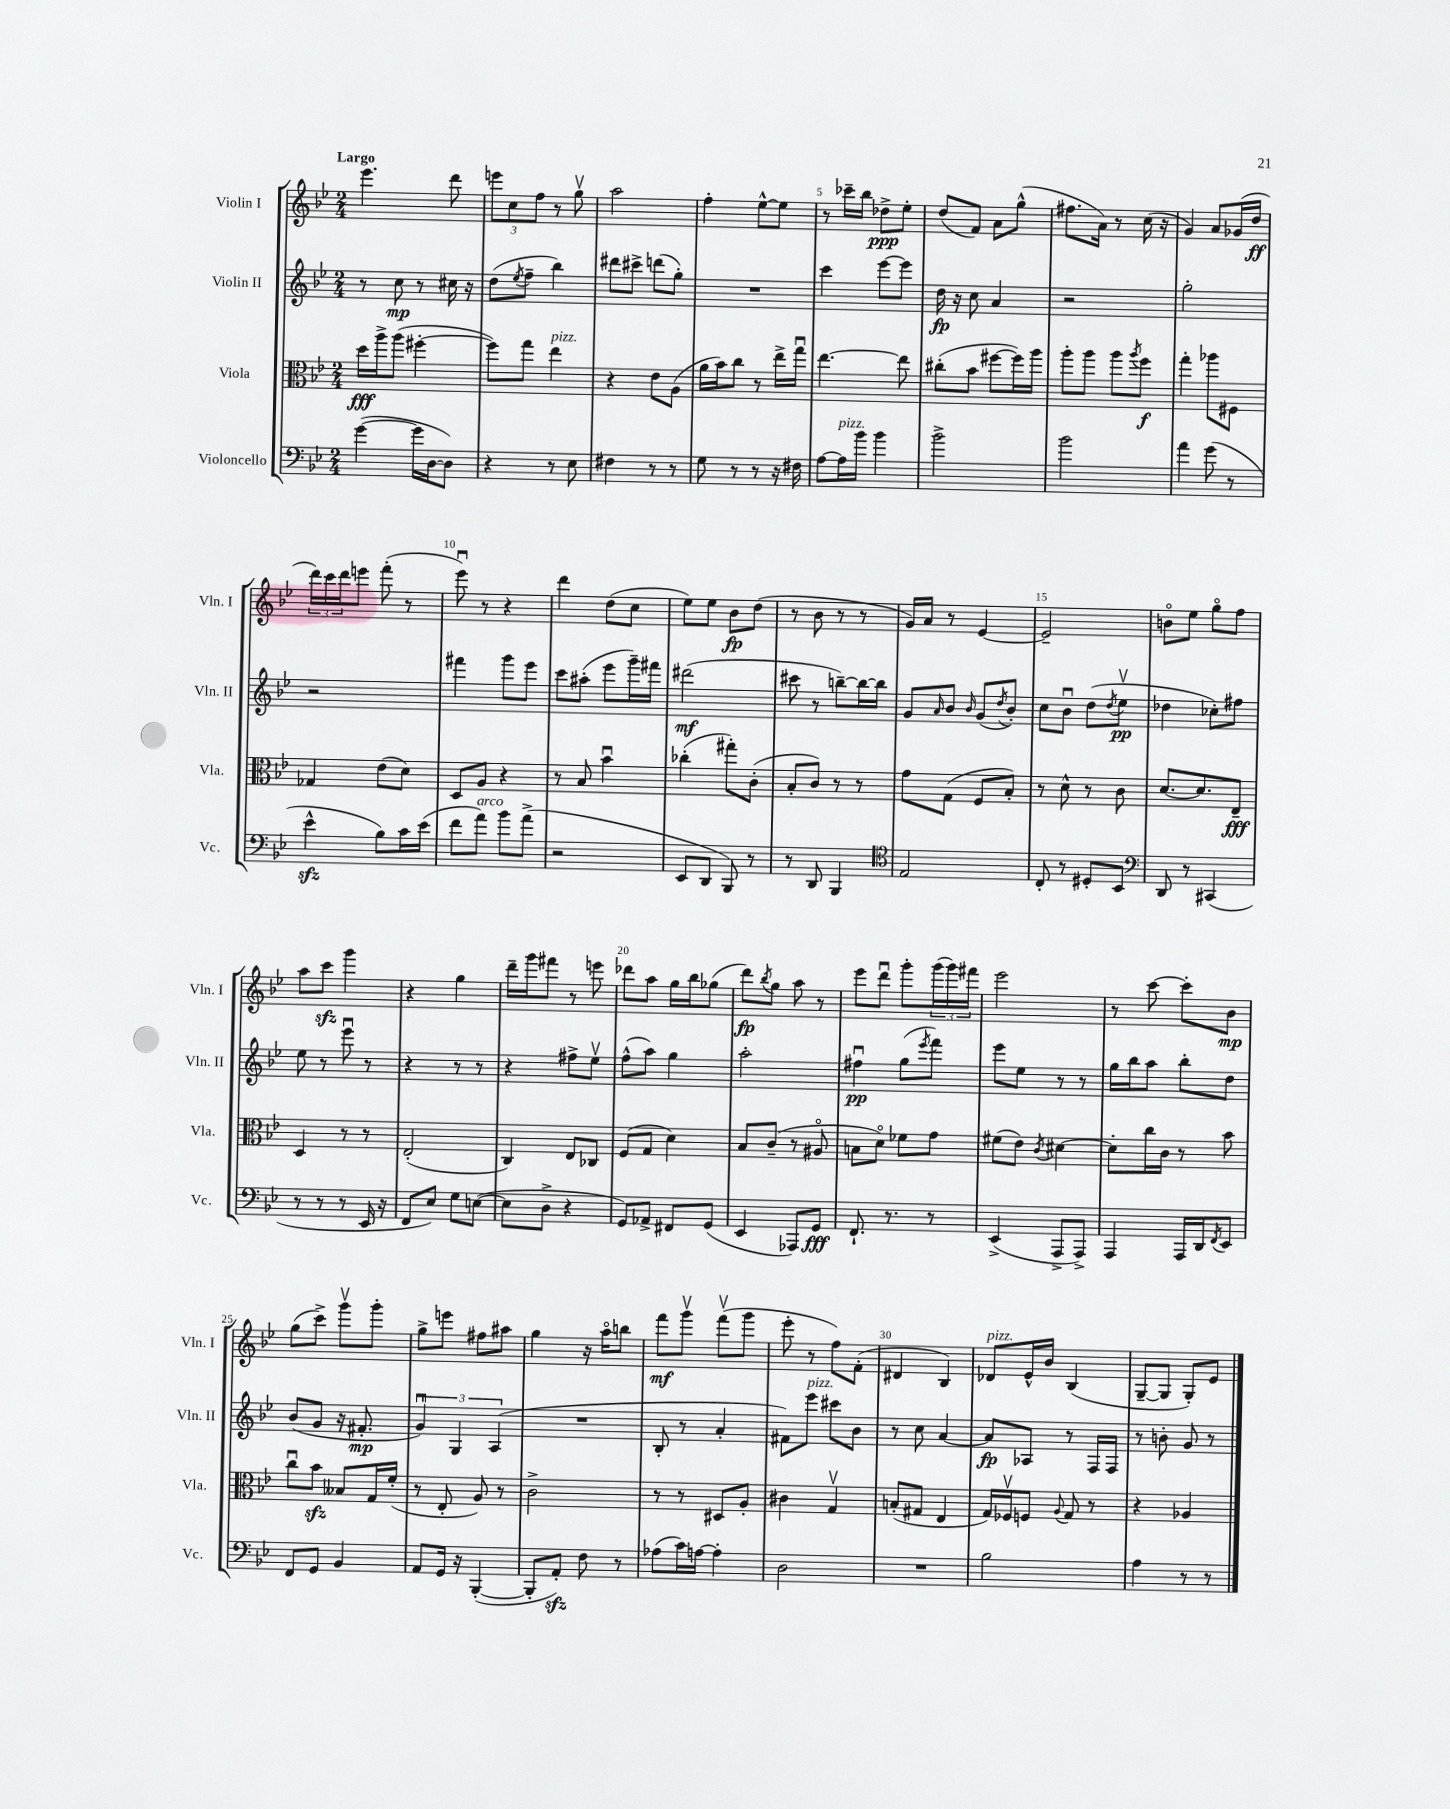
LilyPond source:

<<
\new StaffGroup <<
\new Staff = "s0" \with { instrumentName = "Violin I" shortInstrumentName = "Vln. I" } {
    \clef treble \key bes \major \numericTimeSignature \time 2/4 \tempo "Largo"
    ees'''4. d'''8 |
    \tuplet 3/2 { e'''8 c''8 f''8 } r8 g''8\upbow |
    a''2 |
    f''4-. ees''8~-^ ees''8 |
    r8 ces'''16-- bes''16 des''8->\ppp ees''8-. |
    d''8( f'8) a'8 g''8-^( |
    fis''8. a'16) r8 c''16( r16 |
    g'4) a'8 ges'16( d''16\ff |
    \tuplet 3/2 { d'''16) c'''16 d'''16 } e'''8 f'''8-.( r8 |
    ees'''8\downbow) r8 r4 |
    d'''4 d''8( c''8 |
    ees''8) ees''8 bes'8\fp d''8( |
    r8 bes'8 r8 r8 |
    g'16) a'16 r8 ees'4~ |
    ees'2-- |
    b'8\flageolet ees''8 g''8\flageolet f''8 |
    a''8 c'''8\sfz g'''4 |
    r4 g''4 |
    d'''16-- g'''16 fis'''8 r8 e'''8 |
    des'''8 a''8 g''16 bes''16 ges''8( |
    d'''8\fp) \acciaccatura { bes''8 } g''8 a''8 r8 |
    ees'''8 d'''8\downbow g'''8-. \tuplet 3/2 { g'''16( g'''16) fis'''16 } |
    ees'''2 |
    r8 c'''8~ c'''8-. bes'8\mp |
    g''8( c'''8->) g'''8\upbow g'''8-. |
    g''8-> e'''8 fis''8 ais''8 |
    g''4 r16 a''16\flageolet b''8 |
    f'''8\mf g'''8\upbow f'''8\upbow( g'''8 |
    ees'''8-. r8 f''8) f'8-.( |
    dis'4 bes4) |
    des'8^\markup { \italic "pizz." } ees'16-^ bes'16 bes4( |
    g8~-- g8 g8-.) ees'8 \bar "|." |
}
\new Staff = "s1" \with { instrumentName = "Violin II" shortInstrumentName = "Vln. II" } {
    \clef treble \key bes \major \numericTimeSignature \time 2/4
    r8 c''8\mp r8 cis''16 r16 |
    d''8( \acciaccatura { ees''8 } f''8-- bes''4) |
    dis'''8 cis'''8-> d'''8( g''8-.) |
    R2 |
    c'''4 ees'''8~ ees'''8 |
    d''16\fp r16 c''8 a'4 |
    r2 |
    g''2-. |
    r2 |
    fis'''4 g'''8 ees'''8 |
    c'''8 ais''8-.( ees'''8 g'''16--) fis'''16 |
    dis'''2\mf( |
    cis'''8 r8 b''8~--) b''16~ b''16 |
    g'8 \grace { a'16 } bes'8 \grace { bes'16 } g'8( \acciaccatura { d''8 } bes'8-.) |
    c''8 bes'8\downbow d''8( \acciaccatura { d''8 } ees''8\upbow\pp |
    des''4 ces''8-.) fis''8 |
    ees''8 r8 ees'''8\downbow r8 |
    r4 r8 r8 |
    r4 fis''8-> ees''8\upbow |
    f''8-^( a''8) g''4 |
    a''2-. |
    fis''4\downbow\pp g''8( \acciaccatura { ees'''8 } f'''8) |
    ees'''8 ees''8 r8 r8 |
    g''16 bes''16 a''8 bes''8-. d''8 |
    bes'8( g'8 r16 fis'8.-.\mp |
    \tuplet 3/2 { g'4\downbow) g4 a4( } |
    R2 |
    bes8-. r8 a'4-. |
    fis'8) ees'''8^\markup { \italic "pizz." } cis'''8 bes'8 |
    r8 c''8 a'4~ |
    a'8\fp aes8 r8 f16 f16 |
    r8 b'8-. g'8 r8 \bar "|." |
}
\new Staff = "s2" \with { instrumentName = "Viola" shortInstrumentName = "Vla." } {
    \clef alto \key bes \major \numericTimeSignature \time 2/4
    d''16\fff a''16-> a''8( fis''4~-. |
    fis''8) g''8 ees''4^\markup { \italic "pizz." } |
    r4 ees'8 a8( |
    a'16 bes'16) c''8 r8 ees''16-> g''16\downbow |
    ees''4.~ ees''8 |
    cis''8-.( bes'8 fis''8~ fis''16) a''16 |
    a''8-. a''8 a''8 \acciaccatura { a''8 } f''8\f |
    g''4-. aes''8 fis8 |
    ges4 ees'8( d'8) |
    d8 a8 r4 |
    r8 bes8 bes'4\downbow |
    ces''4-.( gis''8-.) c'8-.( |
    bes8-. c'8) r8 r8 |
    g'8 g8( f8 bes8-.) |
    r8 d'8-^ r8 c'8 |
    d'8.~ d'8. ees8--\fff |
    d4 r8 r8 |
    ees2-.( |
    c4) ees8 ces8 |
    f8( g8 d'4) |
    bes8 c'8--( r8 ais8\flageolet |
    b8 d'8\flageolet) fes'8 g'8 |
    fis'8( ees'8) \acciaccatura { c'8 } dis'4~ |
    dis'8-. c''16 c'16 r8 bes'8 |
    c''8\downbow bes'8\sfz beses8 g16 f'16-.( |
    r8 ees8-. a8) r8 |
    c'2-> |
    r8 r8 dis8 a8-. |
    cis'4 g4\upbow |
    b8-.( gis8 ees4 |
    g16) fes16\upbow f8 \appoggiatura { a8 } g8 r8 |
    r4 aes4 \bar "|." |
}
\new Staff = "s3" \with { instrumentName = "Violoncello" shortInstrumentName = "Vc." } {
    \clef bass \key bes \major \numericTimeSignature \time 2/4
    g'4~( g'16 d16~ d8) |
    r4 r8 ees8 |
    fis4 r8 r8 |
    g8 r8 r8 r16 fis16 |
    a8~ a16^\markup { \italic "pizz." } bes'16 bes'4 |
    bes'2-> |
    bes'2 |
    a'4 g'8( r8 |
    ees'4-^\sfz bes8) c'16 ees'16( |
    f'8 a'8^\markup { \italic "arco" }) bes'8 a'8->( |
    r2 |
    ees,8 d,8 bes,,8) r8 |
    r8 d,8 bes,,4 |
    \clef tenor ees2 |
    c8-. r8 dis8-. bes,8 |
    \clef bass d,8 r8 cis,4( |
    r8 r8 r8 ees,16 r16 |
    f,8 ees8) g8 e8~( |
    e8 d8-> r4 |
    g,8) aes,8-> fis,8 g,8( |
    ees,4 aes,,8) g,8\fff |
    f,8.-! r8. r8 |
    ees,4->( a,,8-> a,,8->) |
    a,,4 a,,16 d,16 \acciaccatura { f,8 } ees,8 |
    f,8 g,8 bes,4 |
    a,8 g,16 r16 bes,,4~-.( |
    bes,,8-. a,8-.\sfz) f8 r8 |
    aes8( c'16) a16~ a4-. |
    d2 |
    R2 |
    bes2 |
    a4 r8 r8 \bar "|." |
}
>>
>>
\layout { \context { \Score \override BarNumber.break-visibility = ##(#f #t #t) barNumberVisibility = #(every-nth-bar-number-visible 5) } }
